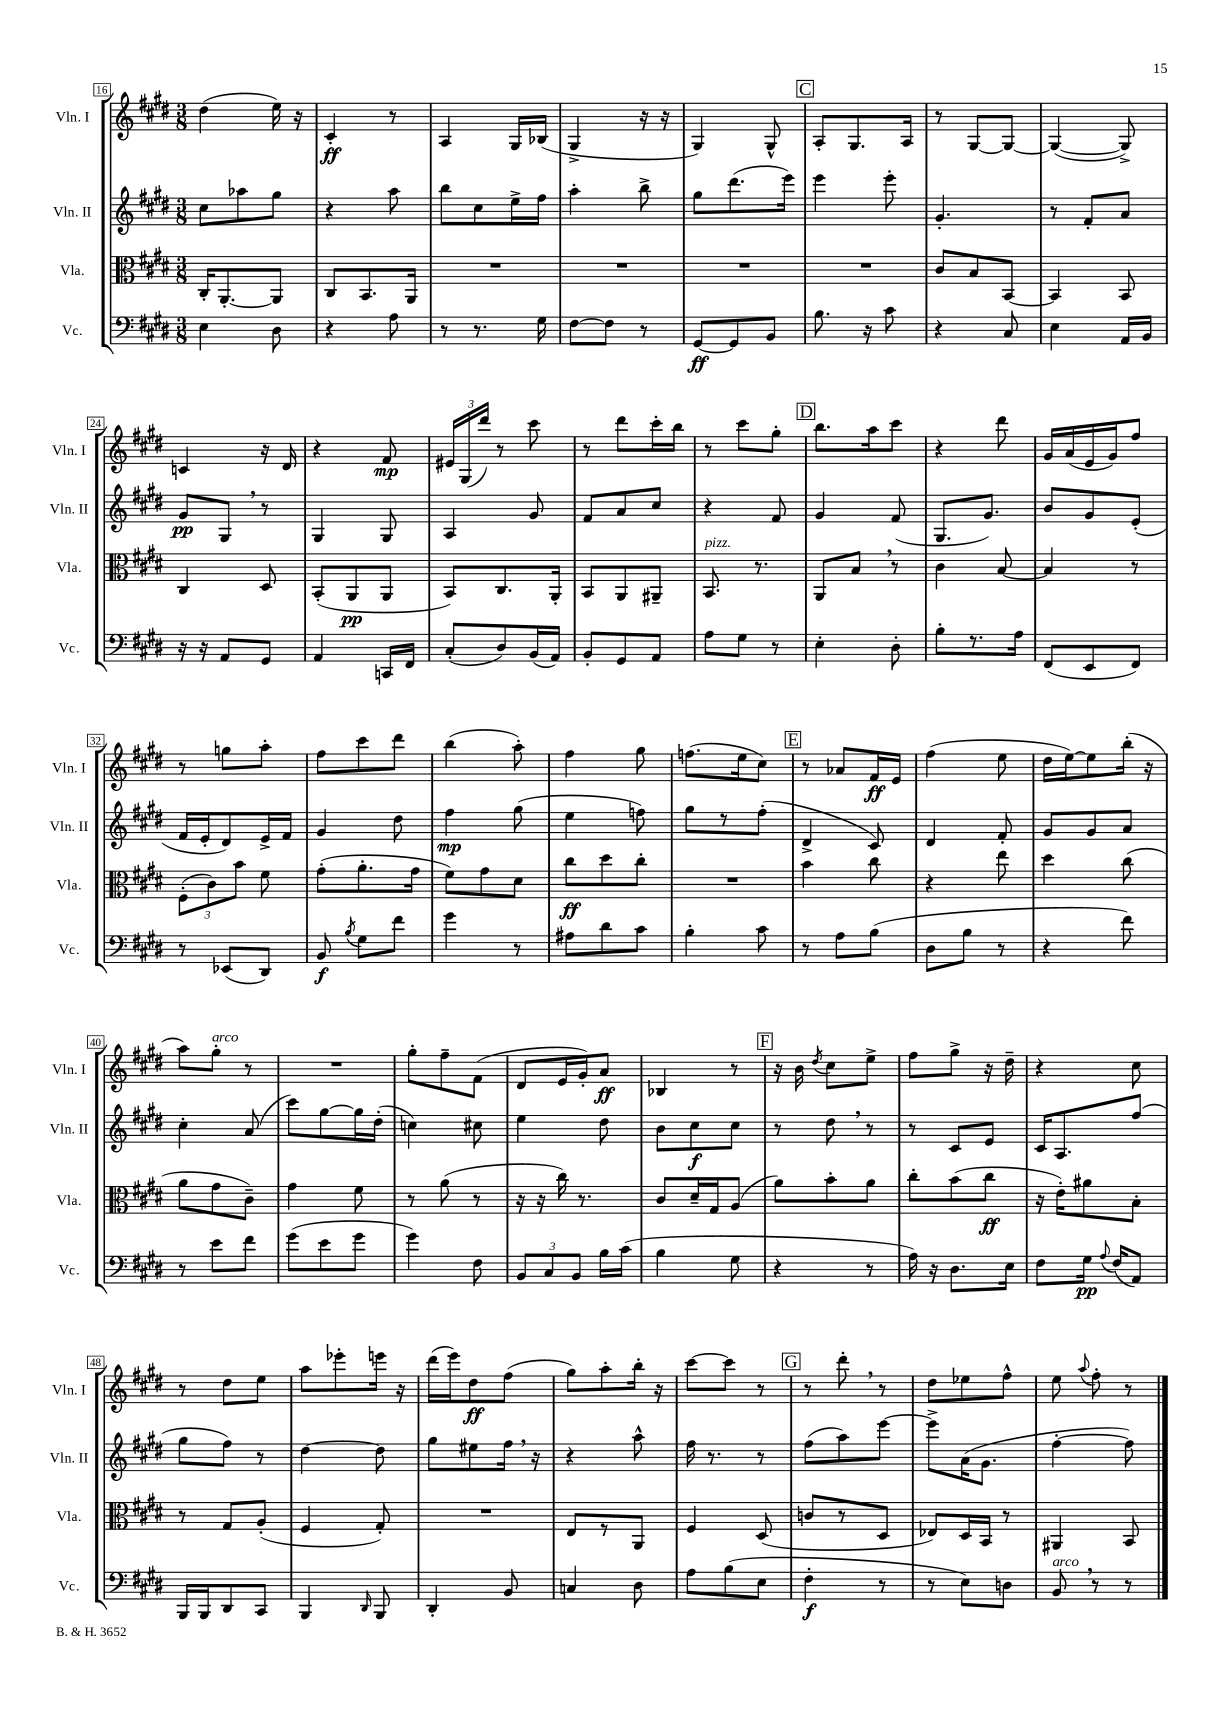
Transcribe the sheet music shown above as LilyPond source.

<<
\new StaffGroup <<
\new Staff = "s0" \with { instrumentName = "Vln. I" shortInstrumentName = "Vln. I" } {
    \clef treble \key e \major \numericTimeSignature \time 3/8
    \autoBeamOff dis''4( e''16) r16 |
    cis'4-.\ff r8 |
    a4 gis16[ bes16]( |
    gis4-> r16 r16 |
    gis4) gis8-^ |
    \mark \markup { \box "C" } a8[-. gis8. a16] |
    r8 gis8[~ gis8]~ |
    gis4~( gis8->) |
    c'4 r16 dis'16 |
    r4 fis'8\mp |
    \tuplet 3/2 { eis'16[ gis16( dis'''16]) } r8 cis'''8 |
    r8 dis'''8[ cis'''16-. b''16] |
    r8 cis'''8[ gis''8]-. |
    \mark \markup { \box "D" } b''8.[ a''16 cis'''8] |
    r4 dis'''8 |
    gis'16[ a'16( e'16 gis'16) fis''8] |
    r8 g''8[ a''8]-. |
    fis''8[ cis'''8 dis'''8] |
    b''4( a''8-.) |
    fis''4 gis''8 |
    f''8.[( e''16 cis''8]) |
    \mark \markup { \box "E" } r8 aes'8[ fis'16\ff e'16] |
    fis''4( e''8 |
    dis''16[ e''16~) e''8 b''16]-.( r16 |
    a''8[) gis''8]-.^\markup { \italic "arco" } r8 |
    R4. |
    gis''8[-. fis''8-- fis'8]( |
    dis'8[ e'16 gis'16-.) a'8]\ff |
    bes4 r8 |
    \mark \markup { \box "F" } r16 b'16 \acciaccatura { dis''8 } cis''8[ e''8]-> |
    fis''8[ gis''8]-> r16 dis''16-- |
    r4 cis''8 |
    r8 dis''8[ e''8] |
    a''8[ ees'''8-. e'''16] r16 |
    dis'''16[( e'''16) dis''8\ff fis''8]( |
    gis''8[) a''8-. b''16]-. r16 |
    cis'''8[~ cis'''8] r8 |
    \mark \markup { \box "G" } r8 dis'''8-. \breathe r8 |
    dis''8[ ees''8 fis''8]-^ |
    e''8 \appoggiatura { a''8 } fis''8-. r8 \bar "|." |
}
\new Staff = "s1" \with { instrumentName = "Vln. II" shortInstrumentName = "Vln. II" } {
    \clef treble \key e \major \numericTimeSignature \time 3/8
    \autoBeamOff cis''8[ aes''8 gis''8] |
    r4 a''8 |
    b''8[ cis''8 e''16-> fis''16] |
    a''4-. b''8-> |
    gis''8[ dis'''8.( e'''16]) |
    \mark \markup { \box "C" } e'''4 e'''8-. |
    gis'4.-. |
    r8 fis'8[-. a'8] |
    gis'8[\pp gis8] \breathe r8 |
    gis4 gis8 |
    a4 gis'8 |
    fis'8[ a'8 cis''8] |
    r4 fis'8 |
    \mark \markup { \box "D" } gis'4 fis'8( |
    gis8.[ gis'8.]) |
    b'8[ gis'8 e'8]-.( |
    fis'16[ e'16-. dis'8) e'16-> fis'16] |
    gis'4 dis''8 |
    fis''4\mp gis''8( |
    e''4 f''8) |
    gis''8[ r8 fis''8]-.( |
    \mark \markup { \box "E" } dis'4-> cis'8) |
    dis'4 fis'8-. |
    gis'8[ gis'8 a'8] |
    cis''4-. a'8( |
    cis'''8[) gis''8~ gis''16 dis''16]-.( |
    c''4) cis''8 |
    e''4 dis''8 |
    b'8[ cis''8\f cis''8] |
    \mark \markup { \box "F" } r8 dis''8 \breathe r8 |
    r8 cis'8[ e'8] |
    cis'16[ a8. fis''8]( |
    gis''8[ fis''8]) r8 |
    dis''4~ dis''8 |
    gis''8[ eis''8 fis''16] \breathe r16 |
    r4 a''8-^ |
    fis''16 r8. r8 |
    \mark \markup { \box "G" } fis''8[( a''8) e'''8]~ |
    e'''8[-> a'16( gis'8.] |
    fis''4~-. fis''8) \bar "|." |
}
\new Staff = "s2" \with { instrumentName = "Vla." shortInstrumentName = "Vla." } {
    \clef alto \key e \major \numericTimeSignature \time 3/8
    \autoBeamOff cis16[-. a,8.~-. a,8] |
    cis8[ b,8. a,16] |
    R4. |
    R4. |
    R4. |
    \mark \markup { \box "C" } R4. |
    cis'8[ b8 b,8]~ |
    b,4 b,8 |
    cis4 dis8 |
    b,8[-.( a,8\pp a,8] |
    b,8[) cis8. a,16]-. |
    b,8[ a,8 ais,8]-- |
    b,8.^\markup { \italic "pizz." } r8. |
    \mark \markup { \box "D" } a,8[ b8] \breathe r8 |
    cis'4 b8~ |
    b4 r8 |
    \tuplet 3/2 { fis8[-.( cis'8) b'8] } fis'8 |
    gis'8[-.( a'8.-. gis'16] |
    fis'8[) gis'8 dis'8] |
    cis''8[\ff dis''8 cis''8]-. |
    R4. |
    \mark \markup { \box "E" } b'4 cis''8 |
    r4 e''8 |
    dis''4 cis''8( |
    a'8[ gis'8 cis'8]--) |
    gis'4 fis'8 |
    r8 a'8( r8 |
    r16 r16 cis''16) r8. |
    cis'8[ dis'16-- gis16 a8]( |
    \mark \markup { \box "F" } a'8[) b'8-. a'8] |
    cis''8[-. b'8( cis''8]\ff |
    r16 e'16[-.) ais'8 b8]-. |
    r8 gis8[ a8]-.( |
    fis4 gis8-.) |
    R4. |
    e8[ r8 a,8] |
    fis4 dis8( |
    \mark \markup { \box "G" } c'8[ r8 dis8] |
    ees8[) dis16 b,16] r8 |
    ais,4 b,8 \bar "|." |
}
\new Staff = "s3" \with { instrumentName = "Vc." shortInstrumentName = "Vc." } {
    \clef bass \key e \major \numericTimeSignature \time 3/8
    \autoBeamOff e4 dis8 |
    r4 a8 |
    r8 r8. gis16 |
    fis8[~ fis8] r8 |
    gis,8[~\ff gis,8 b,8] |
    \mark \markup { \box "C" } b8. r16 cis'8 |
    r4 cis8 |
    e4 a,16[ b,16] |
    r16 r16 a,8[ gis,8] |
    a,4 c,16[ fis,16] |
    cis8[-.( dis8) b,16( a,16]) |
    b,8[-. gis,8 a,8] |
    a8[ gis8] r8 |
    \mark \markup { \box "D" } e4-. dis8-. |
    b8[-. r8. a16] |
    fis,8[( e,8 fis,8]) |
    r8 ees,8[( dis,8]) |
    b,8\f \acciaccatura { b8 } gis8[ fis'8] |
    gis'4 r8 |
    ais8[ dis'8 cis'8] |
    b4-. cis'8 |
    \mark \markup { \box "E" } r8 a8[ b8]( |
    dis8[ b8] r8 |
    r4 fis'8) |
    r8 e'8[ fis'8] |
    gis'8[( e'8 gis'8] |
    gis'4) fis8 |
    \tuplet 3/2 { b,8[ cis8 b,8] } b16[ cis'16]( |
    b4 gis8 |
    \mark \markup { \box "F" } r4 r8 |
    a16) r16 dis8.[ e16] |
    fis8[ gis16]\pp \appoggiatura { a8 } fis16[( a,8]) |
    b,,16[ b,,16 dis,8 cis,8] |
    b,,4 \grace { dis,16 } b,,8 |
    dis,4-. b,8 |
    c4 dis8 |
    a8[ b8( e8] |
    \mark \markup { \box "G" } fis4-.\f r8 |
    r8 e8[) d8] |
    b,8^\markup { \italic "arco" } \breathe r8 r8 \bar "|." |
}
>>
>>
\layout { \context { \Score currentBarNumber = #16 \override BarNumber.stencil = #(make-stencil-boxer 0.1 0.3 ly:text-interface::print) } }
